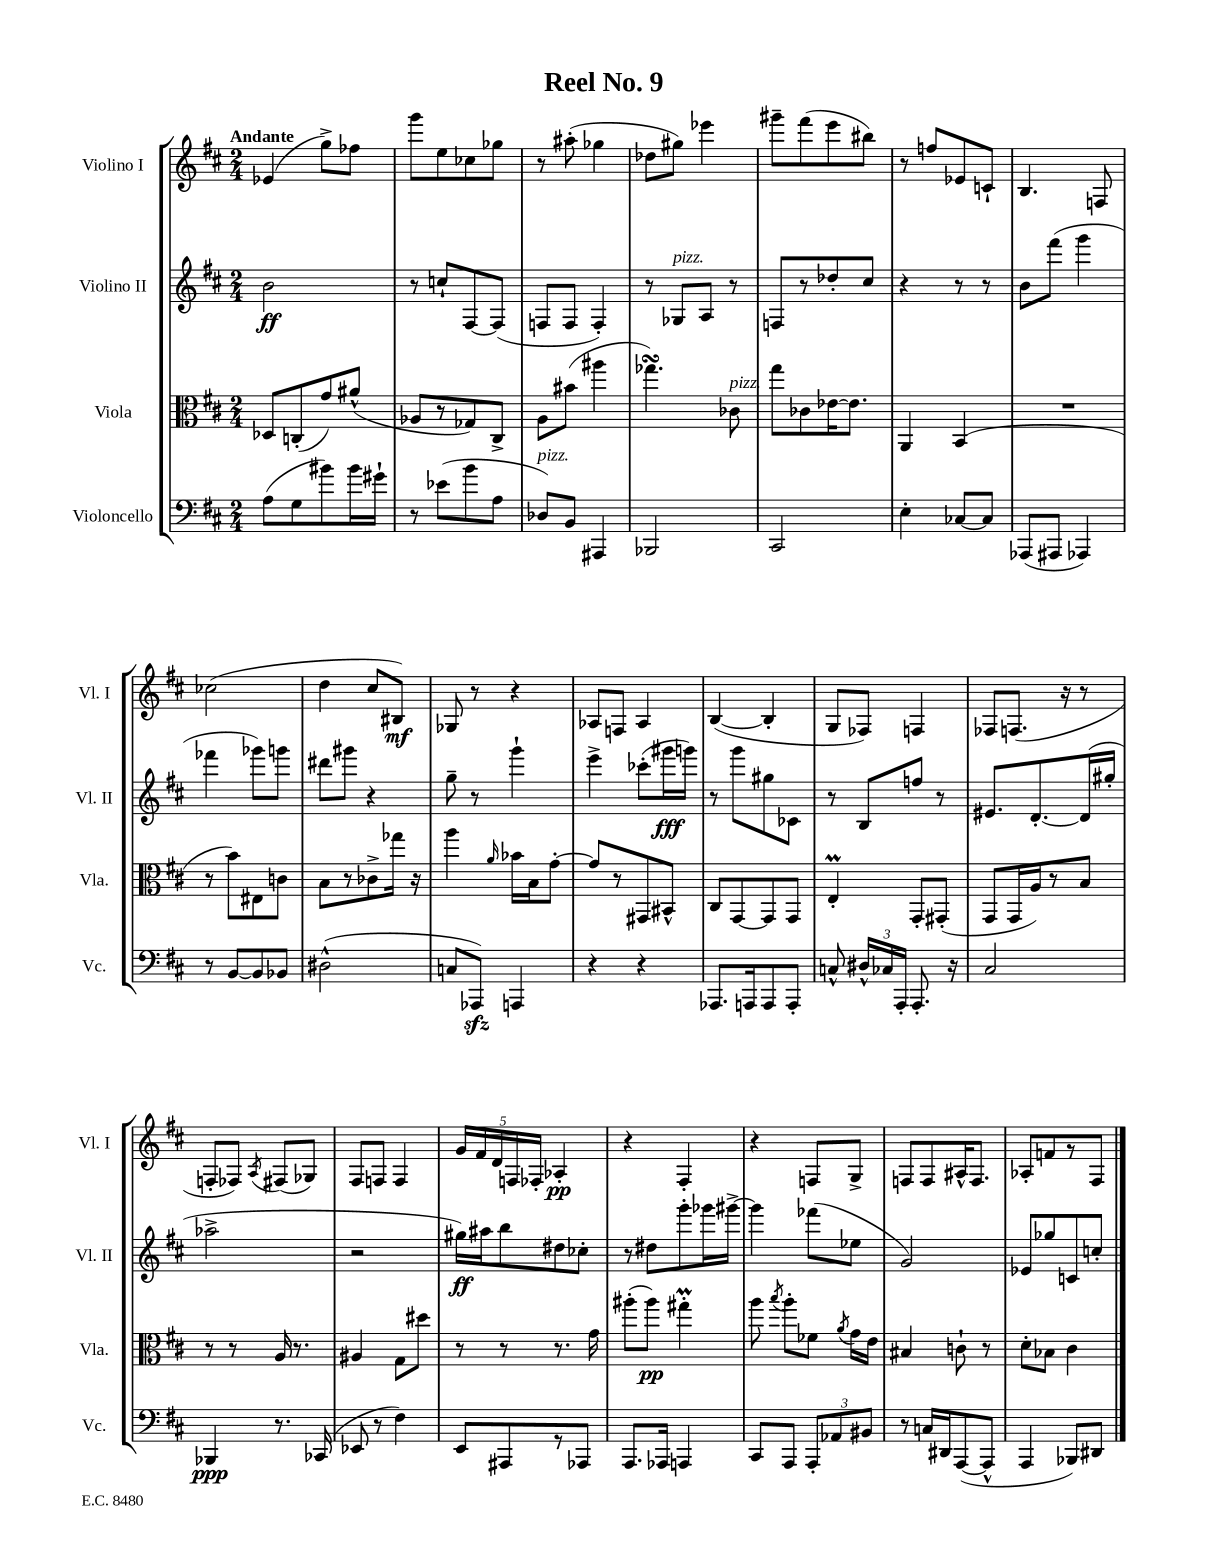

**kern	**kern	**kern	**kern
*staff4	*staff3	*staff2	*staff1
*clefF4	*clefC3	*clefG2	*clefG2
*k[f#c#]	*k[f#c#]	*k[f#c#]	*k[f#c#]
*M2/4	*M2/4	*M2/4	*M2/4
(8A\L	8D-/L	2b\	(4e-/
8G\	(8C'/	.	.
8b#\)	8g/)	.	8gg^\L)
16b#\L	(8a#^^/J	.	8ff-\J
16g#`\JJ	.	.	.
=	=	=	=
8r	8A-/L	8r	8ggg\L
(8e-\L	8r	8cc`/L	8ee\
8b\	8G-/)	[8F#/	8cc-\
8A\J	8C#^/J	(8F#/]J	8gg-\J
=	=	=	=
8D-/L)	8A\L	8F/L	8r
8BB/J	(8b#\J	8F/J	(8aa#'\
4AAA#/	4aa#\	4F'/)	4gg-\
=	=	=	=
2BBB-/	4.gg-\)	8r	8dd-\L
.	.	8G-/L	8gg#\J)
.	.	8A/J	4eee-\
.	8c-\	8r	.
=	=	=	=
2CC#/	8gg\L	8F/L	8ggg#~\L
.	8c-\	8r	(8fff#\
.	[16e-\K	8dd-'/	8eee\
.	8.e-\]J	.	.
.	.	8cc#/J	8bb#\J)
=	=	=	=
4E'\	4AA/	4r	8r
.	.	.	8ff/L
[8C-/L	(4BB/	8r	8e-/
8C-/]J	.	8r	8c`/J
=	=	=	=
(8AAA-/L	2r	8b\L	4.B/
8AAA#/J	.	(8fff#\J	.
4AAA-/)	.	4ggg\	.
.	.	.	8F/
=	=	=	=
8r	8r	4fff-\	(2cc-\
[8BB/L	8b\L)	.	.
8BB/]	8E#\	8ggg-\L)	.
8BB-/J	8c\J	8ggg\J	.
=	=	=	=
(2D#^^\	8B\L	8ddd#\L	4dd\
.	8r	8ggg#\J	.
.	8c-^\	4r	8cc#/L
.	16gg-\Jk	.	8B#/J)
.	16r	.	.
=	=	=	=
8C/L	4aa\	8gg~\	8G-/
8AAA-/J)	.	8r	8r
.	16qqa/	.	.
4AAA/	16b-\LL	4ggg`\	4r
.	16B\J	.	.
.	[8g'\J	.	.
=	=	=	=
4r	8g/]L	4eee^\	8A-/L
.	8r	.	8F/J
4r	8GG#/	(8ccc-'\L	4A-/
.	8BB#^^/J	16ggg#\L	.
.	.	16ggg\JJ)	.
=	=	=	=
8.AAA-/L	8C#/L	8r	([4B/
.	[8GG/	8ggg\L	.
16AAA/k	.	.	.
8AAA/	8GG/]	8gg#\	4B'/]
8AAA'/J	8GG/J	8c-\J	.
=	=	=	=
8C^^/	4E'/	8r	8G/L
24D#^^/LL	.	8B/L	8F-/J)
24C-/	.	.	.
24AAA'/JJ	.	.	.
8.AAA'/	8GG'/L	8ff/J	4F/
.	(8GG#'/J	8r	.
16r	.	.	.
=	=	=	=
2C#/	8GG/L	8.e#/L	8F-/L
.	16GG/L	.	(8.F/J
.	16A/J)	[8.d'/	.
.	8r	.	.
.	.	.	16r
.	8B/J	(16d/]L	8r
.	.	16gg#'/JJ	.
=	=	=	=
4BBB-/	8r	2aa-^\	8F'/L
.	8r	.	8F-/J)
.	.	.	8qA/
8.r	16A/	.	(8F#/L
.	8.r	.	.
.	.	.	8G-/J)
(16CC-/	.	.	.
=	=	=	=
8EE-/	4A#/	2r	8F#/L
8r	.	.	8F/J
4F#\)	8G\L	.	4F/
.	8dd#\J	.	.
=	=	=	=
8EE/L	8r	16gg#\LL)	20g/LL
.	.	.	20f#/
.	.	16aa#\J	.
.	.	.	20d/
8AAA#/	8r	8bb\	.
.	.	.	20F/
.	.	.	20F-'/JJ
8r	8.r	8dd#\	4A-'/
8AAA-/J	.	8cc-'\J	.
.	16g\	.	.
=	=	=	=
8.AAA/L	(8aa#'\L	8r	4r
.	8aa#\J)	8dd#\L	.
16AAA-/Jk	.	.	.
4AAA/	4gg#'\	8ggg'\	4F#'/
.	.	16ggg-\L	.
.	.	[16ggg#^\JJ	.
=	=	=	=
8CC#/L	8aa\	4ggg#\]	4r
.	8qbb/	.	.
8AAA/J	8aa'\L	.	.
12AAA'/L	8f-\J	(8fff-\L	8F/L
12AA-/	.	.	.
.	8qa/	.	.
.	16g\LL	8ee-\J	8G^/J
12BB#/J	.	.	.
.	16e\JJ	.	.
=	=	=	=
8r	4B#/	2g/)	8F/L
16C/LL	.	.	8F/
16DD#/J	.	.	.
([8AAA/	8c`\	.	16A#^^/K
.	.	.	8.F/J
8AAA^^/]J	8r	.	.
=	=	=	=
4AAA/	8d'\L	8e-/L	8A-'/L
.	8B-\J	8gg-/	8f/
8BBB-/L)	4c#\	8c/	8r
8DD#/J	.	8cc'/J	8F#/J
==	==	==	==
*-	*-	*-	*-
